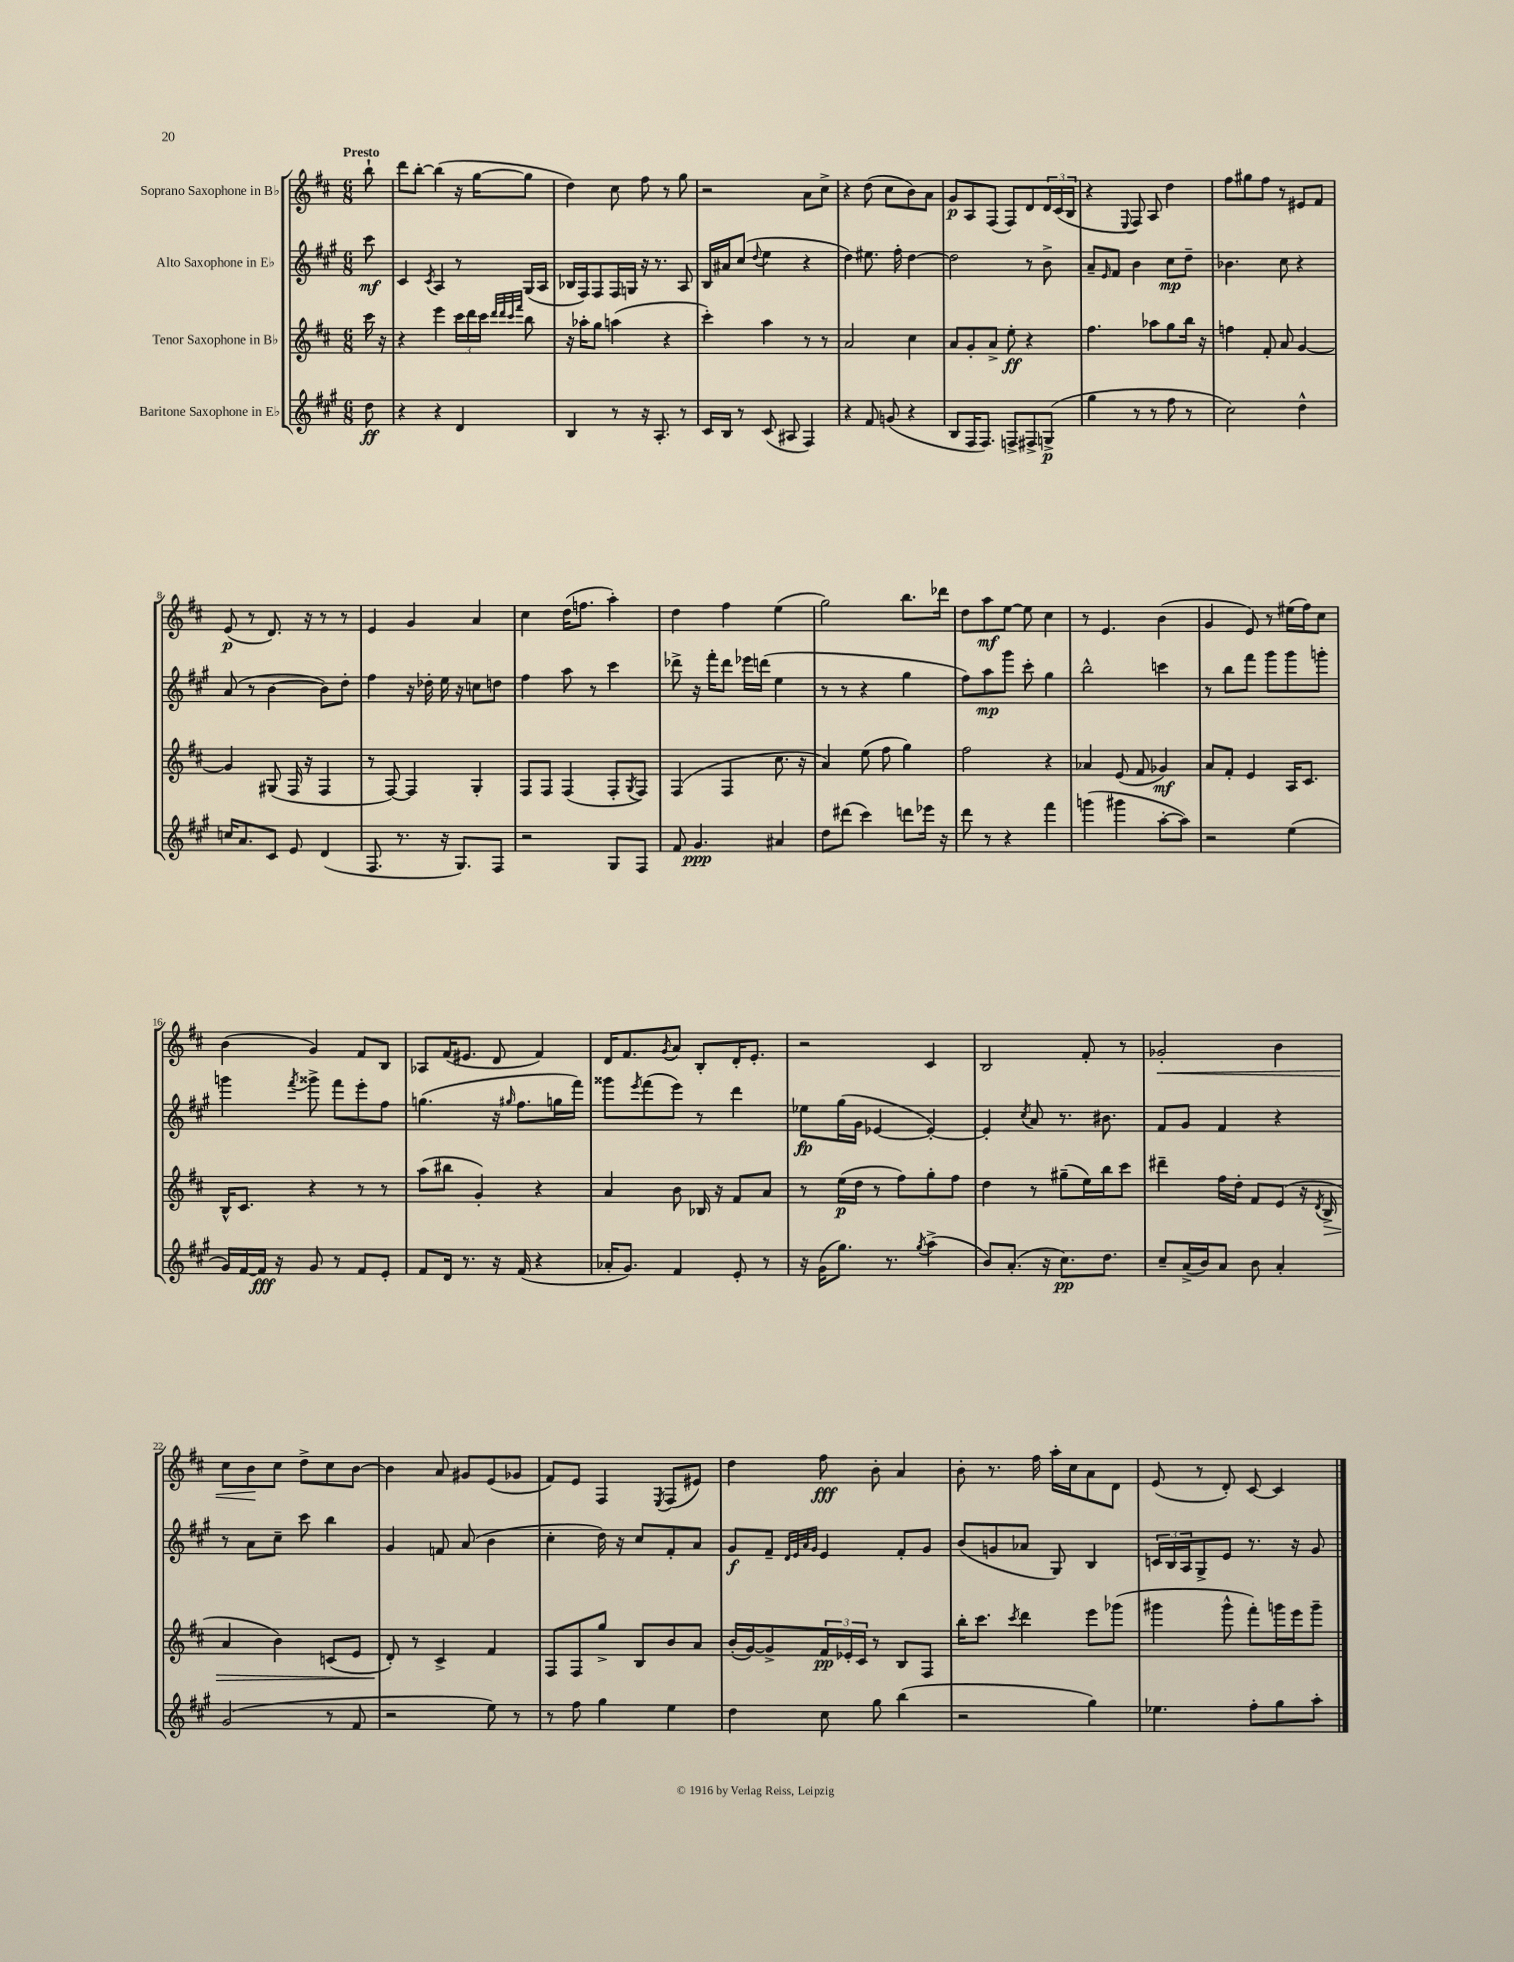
<<
\new StaffGroup <<
\new Staff = "s0" \with { instrumentName = "Soprano Saxophone in Bb" } {
    \clef treble \key d \major \numericTimeSignature \time 6/8 \partial 8 \tempo "Presto"
    b''8-! |
    d'''8 b''8~-. b''4( r16 g''16~ g''8 |
    d''4) cis''8 fis''8 r8 g''8 |
    r2 a'8 cis''8-> |
    r4 d''8( cis''8 b'8) a'8 |
    g'8\p a8 fis8( fis8) d'8 \tuplet 3/2 { d'16 cis'16( b16 } |
    r4 \appoggiatura { e8 } fis8) a8 d''4 |
    fis''8 gis''8 fis''8 r8 eis'8 fis'8 |
    e'8\p( r8 d'8.) r16 r8 r8 |
    e'4 g'4 a'4 |
    cis''4 d''16( f''8. a''4-.) |
    d''4 fis''4 e''4( |
    g''2) b''8. des'''16 |
    d''8 a''8\mf e''8~ e''8 cis''4 |
    r8 e'4. b'4( |
    g'4 e'8) r8 eis''16( fis''16) cis''8 |
    b'4( g'4) fis'8 b8 |
    aes8 fis'16( eis'8. d'8 fis'4) |
    d'16 fis'8. \acciaccatura { g'8 } a'8 b8-. d'16-. e'8.-. |
    r2 cis'4 |
    b2 fis'8-. r8 |
    ges'2-.\< b'4 |
    cis''8 b'8\! cis''8 d''8-> cis''8 b'8~ |
    b'4 a'8 gis'8 e'8( ges'8 |
    fis'8) e'8 fis4 \acciaccatura { e8 } fis8( eis'8) |
    d''4 fis''8\fff b'8-. a'4 |
    b'8-. r8. fis''16 a''16-. cis''16 a'8 d'8 |
    e'8( r8 d'8-.) cis'8~ cis'4 \bar "|." |
}
\new Staff = "s1" \with { instrumentName = "Alto Saxophone in Eb" } {
    \clef treble \key a \major \numericTimeSignature \time 6/8 \partial 8
    cis'''8\mf |
    cis'4 \acciaccatura { cis'8 } a4 r8 gis16( a16 |
    bes16 fis16) fis8 fis16 g16 r16 r8. a8 |
    b16 ais'16 cis''8( \appoggiatura { d''8 } e''4 r4 |
    d''4) eis''8. fis''16-. d''4~ |
    d''2 r8 b'8-> |
    a'8-- \grace { e'16 } fis'8 b'4 cis''8\mp d''8-- |
    bes'4. cis''8 r4 |
    a'8( r8 b'4~ b'8) d''8-. |
    fis''4 r16 des''16-. e''16 r16 c''8 d''8 |
    fis''4 a''8 r8 cis'''4 |
    des'''8-> r16 fis'''16-. des'''8 ees'''16 d'''16( e''4 |
    r8 r8 r4 gis''4 |
    fis''8) a''8\mp gis'''8 cis'''8-. gis''4 |
    b''2-^ c'''4 |
    r8 b''8 fis'''8 gis'''8 gis'''8 g'''8-. |
    g'''4 \acciaccatura { fis'''8 } gisis'''8-> fis'''8 e'''8-. fis''8 |
    g''4.( r16 \grace { gis''16 } fis''8. g''16 fis'''16) |
    gisis'''8 \acciaccatura { e'''8 } fis'''8( e'''8) r8 d'''4 |
    ees''8\fp gis''16( gis'16 ees'4~ ees'4~-.) |
    ees'4-. \acciaccatura { cis''8 } a'8 r8. bis'8. |
    fis'8 gis'8 fis'4 r4 |
    r8 a'8 cis''8-- cis'''8 b''4 |
    gis'4 f'8 a'8( b'4 |
    cis''4-. d''16) r16 cis''8 fis'8-. a'8 |
    gis'8\f fis'8-- \grace { d'32 e'32 a'32 gis'32 } e'4 fis'8-. gis'8 |
    b'8( g'8 aes'8 gis8) b4 |
    \tuplet 3/2 { c'16 b16 a16 } gis8-> e'8 r8. r16 gis'8 \bar "|." |
}
\new Staff = "s2" \with { instrumentName = "Tenor Saxophone in Bb" } {
    \clef treble \key d \major \numericTimeSignature \time 6/8 \partial 8
    cis'''16 r16 |
    r4 e'''4 \tuplet 3/2 { cis'''16 d'''16 cis'''16 } \grace { d'''32 d'''32 cis'''32 fis'''32 } b''8 |
    r16 aes''16-. g''8 a''4( r4 |
    cis'''4-.) a''4 r8 r8 |
    a'2 cis''4 |
    a'8 g'8-. a'8-> e''8-.\ff r4 |
    fis''4. aes''8 g''8 b''16 r16 |
    f''4 fis'8-. a'8 g'4~ |
    g'4 gis8( fis16 r16 fis4 |
    r8 fis8~) fis4 g4-. |
    fis8 fis8 fis4( fis8-. \acciaccatura { g8 } fis8) |
    fis4( fis4 cis''8. r16 |
    a'4) e''8( fis''8 g''4) |
    fis''2 r4 |
    aes'4 e'8( fis'8 ges'4\mf) |
    a'8 fis'8-. e'4 a16 cis'8. |
    b16-^ cis'8. r4 r8 r8 |
    a''8( bis''8 g'4-.) r4 |
    a'4 b'8 bes16 r16 fis'8 a'8 |
    r8 e''16\p( d''16 r8 fis''8) g''8-. fis''8 |
    d''4 r8 gis''8--( e''16) b''16 cis'''8 |
    dis'''4-- fis''16 d''16-. fis'8 e'8( r16 \acciaccatura { d'8 } b16->\> |
    a'4 b'4) c'8( e'8 |
    d'8-.\!) r8 cis'4-> fis'4 |
    fis8 fis8 g''8-> b8 b'8 a'8 |
    b'16-.( g'16~) g'8-> \tuplet 3/2 { fis'16\pp ees'16-. cis'16 } r8 b8 fis8 |
    b''16-. cis'''8. \acciaccatura { cis'''8 } d'''4 e'''8 ges'''8( |
    gis'''4 gis'''8-^ fis'''8-.) g'''16 e'''16 g'''8-- \bar "|." |
}
\new Staff = "s3" \with { instrumentName = "Baritone Saxophone in Eb" } {
    \clef treble \key a \major \numericTimeSignature \time 6/8 \partial 8
    d''8\ff |
    r4 r4 d'4 |
    b4 r8 r16 a8.-. r8 |
    cis'16 b16 r8 cis'8( ais8 fis4) |
    r4 fis'8 g'8( r4 |
    b8 fis16 fis8.) f8-> fis8-> g8->\p( |
    gis''4 r8 r8 fis''8 r8 |
    cis''2) d''4-^ |
    c''16 a'8. cis'8 e'8 d'4( |
    fis8. r8. r16 gis8.) fis8 |
    r2 gis8 fis8 |
    fis'8 gis'4.\ppp ais'4 |
    d''8 dis'''8( cis'''4) d'''8 ees'''16 r16 |
    d'''8 r8 r4 fis'''4 |
    g'''4( gis'''4 a''8~-. a''8) |
    r2 e''4( |
    gis'16) fis'16~ fis'16\fff r16 gis'8 r8 fis'8 e'8-. |
    fis'8 d'16 r8. r16 fis'16( r4 |
    aes'16-. gis'8.) fis'4 e'8-. r8 |
    r16 gis'16( gis''8.) r8. \acciaccatura { gis''8 } a''4->( |
    b'8) a'8.-.( r16 cis''8.\pp) d''8. |
    cis''8-- a'16->( b'16) a'8 b'8 a'4-. |
    gis'2( r8 fis'8 |
    r2 e''8) r8 |
    r8 fis''8 gis''4 e''4 |
    d''4 cis''8 gis''8 b''4( |
    r2 gis''4) |
    ees''4. fis''8-. gis''8 a''8-. \bar "|." |
}
>>
>>
